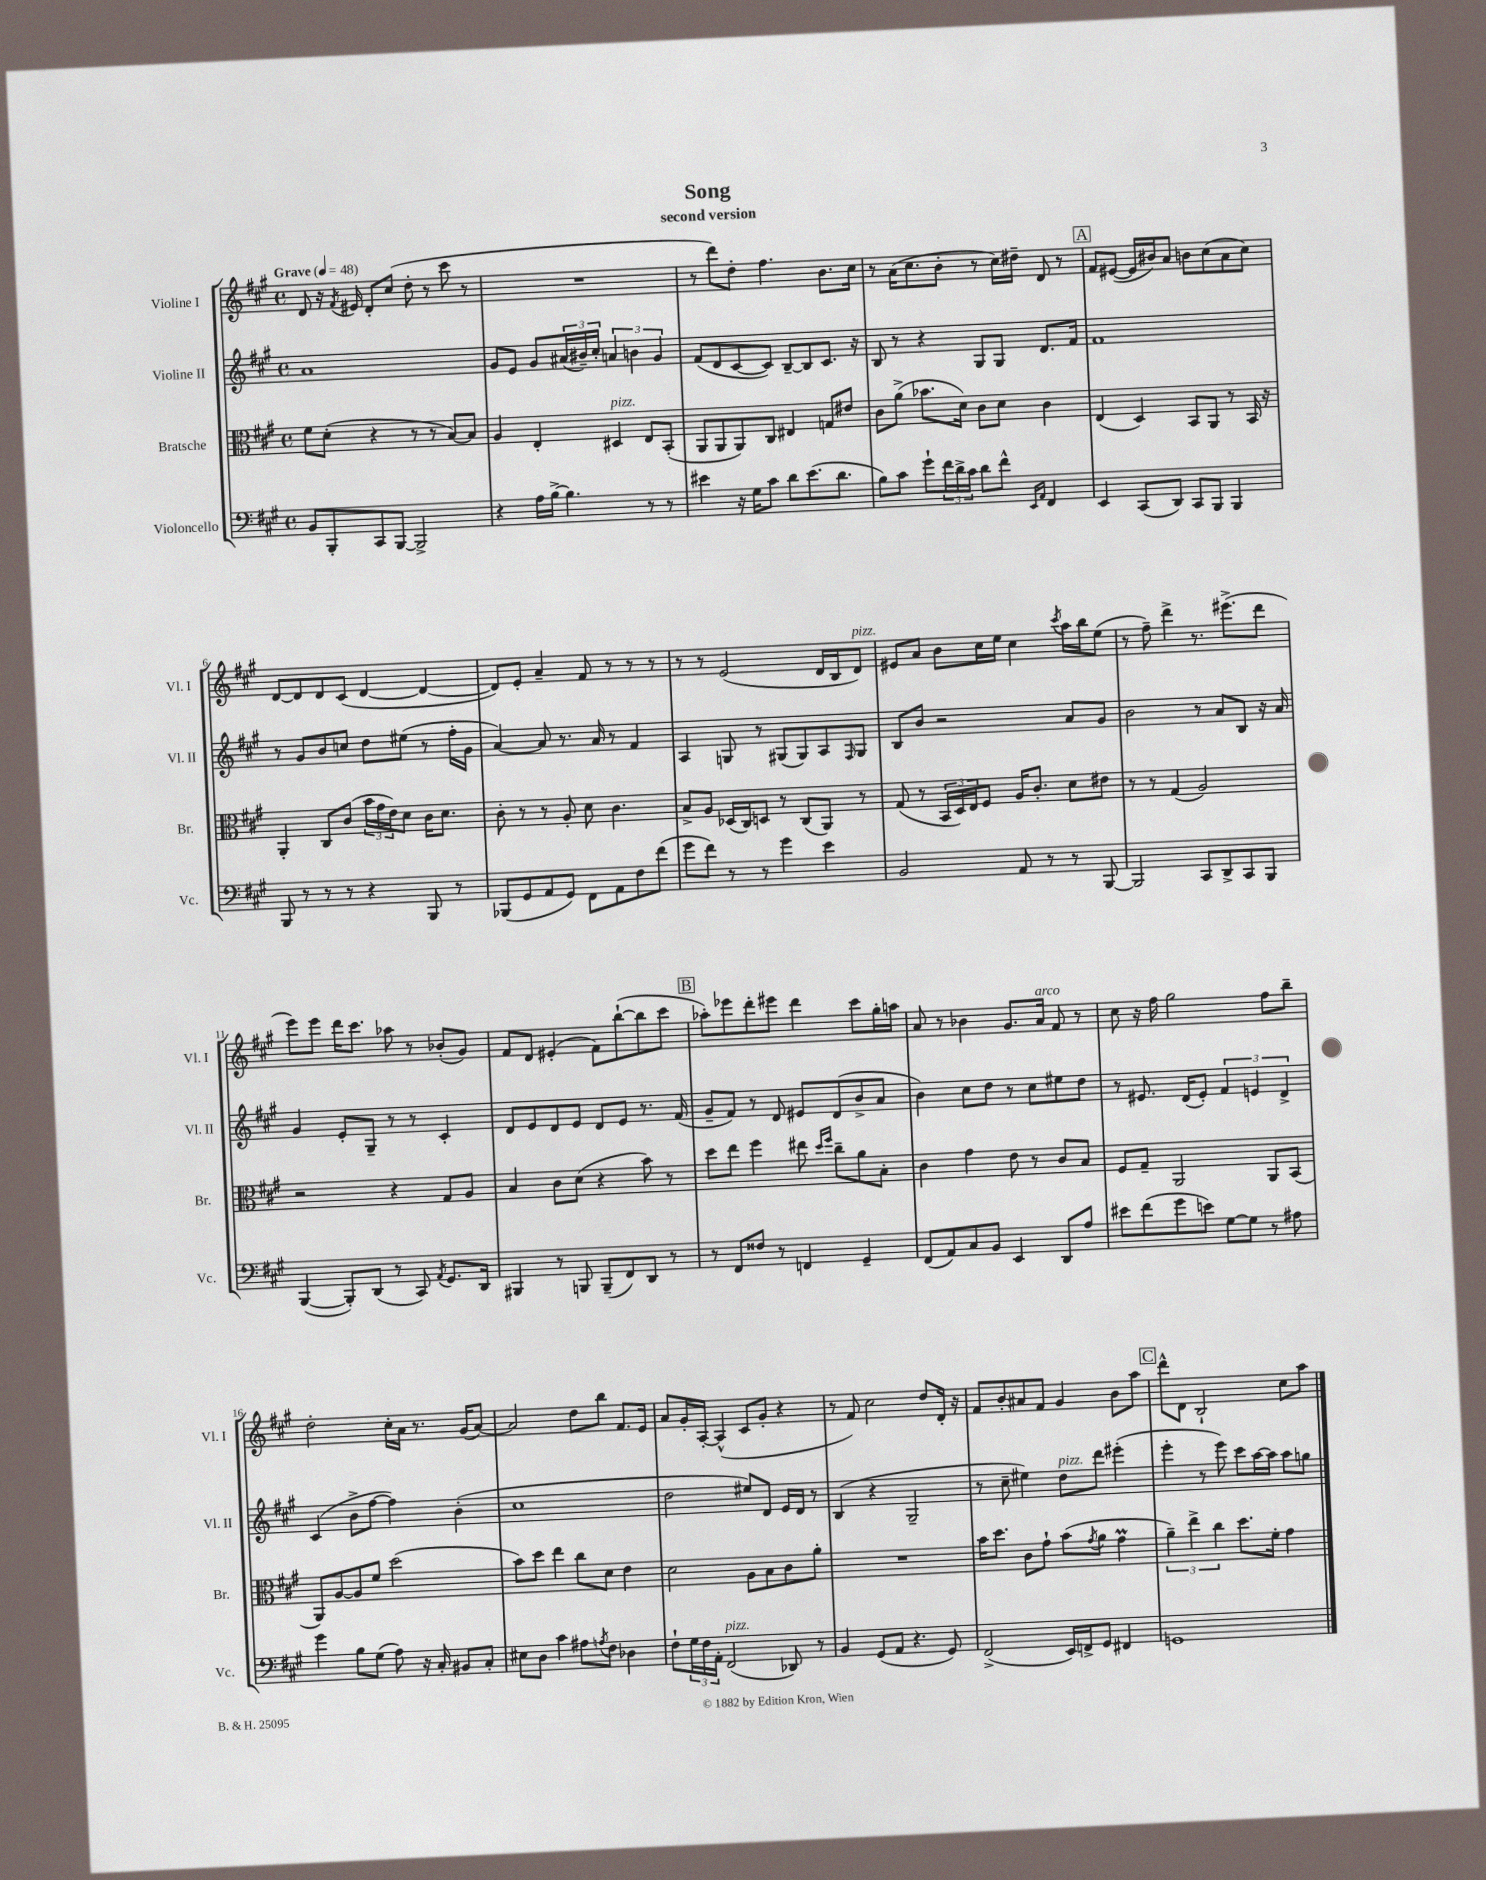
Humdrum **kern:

**kern	**kern	**kern	**kern
*part4	*part3	*part2	*part1
*staff4	*staff3	*staff2	*staff1
*I"Violoncello	*I"Bratsche	*I"Violine II	*I"Violine I
*I'Vc.	*I'Br.	*I'Vl. II	*I'Vl. I
*clefF4	*clefC3	*clefG2	*clefG2
*k[f#c#g#]	*k[f#c#g#]	*k[f#c#g#]	*k[f#c#g#]
*M4/4	*M4/4	*M4/4	*M4/4
*met(c)	*met(c)	*met(c)	*met(c)
*MM48	*MM48	*MM48	*MM48
=1	=1	=1	=1
!	!	!	!LO:TX:a:B:t=Grave
8BB/L	8f#\L	1a	8d/
8BBB'/	(8d'\J	.	16r
.	.	.	8qf#/
.	.	.	16e#X/
8CC#/	4r	.	8d'/L
[8BBB/J	.	.	(8cc#/J
2BBB^/]	8r	.	8dd'\
.	8r	.	8r
.	[8B/L)	.	8ccc#\
.	8B/J]	.	8r
=2	=2	=2	=2
4r	4A/	8g#/L	1r
.	.	8e/J	.
16A\LL	4E'/	8g#/L	.
[16B^\JJ	.	.	.
4.B\]	.	(24a#X/L	.
.	.	24b#X~/)	.
.	.	24cc#'/JJ	.
!	!LO:TX:a:i:t=pizz.	!	!
.	4D#X/	6an/	.
.	.	6bn\	.
8r	8E/L	.	.
.	.	6g#/	.
8r	(8BB'/J	.	.
=3	=3	=3	=3
4e#X\	8AA/L	(8f#/L	8r
.	8AA/	8d/	8ddd\L)
16r	8AA/)	[8c#/	8dd'\J
16G#\KL	.	.	.
8c#\J	8C#/J	8c#/J])	4.ff#\
8d\L	4E#X/	[8B~/L	.
(8.e#\	.	8B/]	.
.	8Gn/L	8.c#/J	8.b\L
8.d\J	.	.	.
.	8e#X/J	.	.
.	.	16r	16cc#\Jk
=4	=4	=4	=4
8B\L)	8c#\L	8B/	8r
8c#\J	(8a^\J	8r	(16a\KL
.	.	.	8.cc#\
8g#`\L	8.b-X\L	4r	.
24f#\L	.	.	8b'\J
24d^\	.	.	.
.	16d\Jk)	.	.
24c#\JJ	.	.	.
8d\L	8c#\L	8G#/L	8r
8f#^^\J	8d\J	8G#/J	16cc#\LL)
.	.	.	16dd#X~\JJ
16qqEE/LL	.	.	.
16qqAA/JJ	.	.	.
4FF#/	4c#\	8.d/L	8d/
.	.	.	8r
.	.	16f#/Jk	.
!!LO:REH:place=s1:t=A
=5	=5	=5	=5
4EE/	(4E/	1f#	8f#/L
.	.	.	([8e#X/J
(8CC#/L	4D/)	.	16e#/LL]
.	.	.	16b#X/J)
8DD/J)	.	.	8a/J
8CC#/L	8BB/L	.	8bn\L
8BBB/J	8AA/J	.	(8cc#\
4BBB/	8r	.	8a\
.	16BB/	.	8cc#\J)
.	16r	.	.
!!LO:LB:g=z
=6	=6	=6	=6
8BBB/	4AA'/	8r	[8d/L
8r	.	8g#/L	8d/]
8r	8C#/L	8b/	8d/
8r	(8c#/J	8ccn/J	(8c#/J
4r	24b\LL	8dd\L	[4d/
.	24g#\	.	.
.	24e\J)	.	.
.	8d\J	(8ee#X\J	.
8BBB/	16c#\KL	8r	4d/_
.	8.d\J	.	.
8r	.	16ff#'\LL	.
.	.	16g#\JJ	.
=7	=7	=7	=7
(8BBB-X/L	8c#'\	[4a/)	8d/L])
8GG#/	8r	.	8e'/J
8AA/	8r	8a/]	4a~/
8GG#/J)	8A'/	8.r	.
8FF#\L	8d\	.	8f#/
.	.	16a/	.
8AA\	4.c#\	8r	8r
8F#\	.	4f#/	8r
(8f#\J	.	.	8r
=8	=8	=8	=8
8g#\L	8B^/L	4A/	8r
8f#\J)	8A/J	.	8r
8r	(16D-X/LL	8Gn/	(2e/
.	16C#/J)	.	.
8r	8Dn/J	8r	.
4g#\	8r	(8G#X/L	.
.	(8C#/L	8G#/)	.
4e\	8AA/J)	8A/	16d/LL
.	.	.	16B/J
.	.	16qqF#/	.
!	!	!	!LO:TX:a:i:t=pizz.
.	8r	8G#/J	8d/J)
=9	=9	=9	=9
2BB/	(8G#/	8B/L	8e#X/L
.	8r	8b/J	8a/J
.	24BB/LL	2r	8b\L
.	24D/)	.	.
.	24E/J	.	.
.	8F#/J	.	16cc#\L
.	.	.	16ee\JJ
8AA/	16A/KL	.	4cc#\
.	8.c#'/J	.	.
8r	.	.	.
.	.	.	8qccc#/
8r	8d\L	8a/L	16aa\LL
.	.	.	16bb\J
[8BBB/	8e#X\J	8g#/J	(8ee\J
=10	=10	=10	=10
2BBB/]	8r	2b\	8r
.	8r	.	8ff#~\)
.	(4G#/	.	4ddd^\
8CC#/L	2A/)	8r	8.r
8DD^/	.	8a/L	.
.	.	.	(8.eee#X^\L
8CC#/	.	8B/J	.
8BBB/J	.	16r	8ddd\J
.	.	16a/	.
!!LO:LB:g=z
=11	=11	=11	=11
([4BBB/	2r	4g#/	8eee\L)
.	.	.	8eee\J
8BBB'/L])	.	8e'/L	16ddd\KL
.	.	.	8.ccc#\J
(8DD/J	.	8G#~/J	.
8r	4r	8r	8aa-X\
8CC#/)	.	8r	8r
8qAA/	.	.	.
8.GG#/L	8G#/L	4c#'/	(8b-X'/L
.	8A/J	.	8g#/J)
16DD/Jk	.	.	.
=12	=12	=12	=12
4BBB#X/	4B/	8d/L	8f#/L
.	.	8e/	8d/J
8r	8c#\L	8d/	(4e#X'/
8BBBn/	(8d\J	8e/J	.
(8BBB~/L	4r	8d/L	8f#\L)
8FF#/)	.	8e/J	([8bb`\
8DD/J	8b\)	8.r	8bb\]
8r	8r	.	8ccc#\J
.	.	(16f#/	.
!!LO:REH:place=s1:t=B
=13	=13	=13	=13
8r	8dd\L	8g#~/L	8aa-X'\L)
8FF#/L	8ee\J	8f#/J)	8eee-X\
8F##X/J	4ff#\	8r	8ddd'\
8r	.	8d/	8eee#X\J
4FFn/	8ee#X\	8e#X/L	4ddd\
.	16qqdd/LL	.	.
.	16qqff#/JJ	.	.
.	8cc#~\L	(8d/	.
4GG#~/	8a\	8b^/	8ccc#\L
.	8B'\J	8a/J	16gg#'\L
.	.	.	16aan\JJ
=14	=14	=14	=14
(8FF#/L	4c#\	4b\)	8a/
8AA/)	.	.	8r
8C#/	4g#\	8cc#\L	4b-X\
8BB/J	.	8dd\J	.
4EE/	8e\	8r	8.g#/L
.	8r	8cc#\L	.
!	!	!	!LO:TX:a:i:t=arco
.	.	.	16a/Jk
8DD/L	8c#/L	8ee#X\	8f#/
8A/J	8B/J	8dd\J	8r
=15	=15	=15	=15
8e#X\L	8F#/L	8r	8cc#\
(8f#\	8G#~/J	8.e#X/	16r
.	.	.	16ff#\
8g#\	2AA/	.	2gg#\
.	.	(16d/KL	.
8en\J)	.	8e#'/J)	.
[8G#\L	.	6f#/	.
8G#\J]	.	.	.
.	.	6en/	.
8r	8AA/L	.	8ff#\L
.	.	6d^/	.
8A#X\	(8BB/J	.	8bb~\J
!!LO:LB:g=z
=16	=16	=16	=16
4g#\	8AA/L)	(4c#/	2dd'\
.	[8A/	.	.
8B\L	8A/]	8b^\L	.
(8G#\J	8f#/J	[8ff#\J	.
8A\)	(2dd\	4ff#\])	16cc#'\LL
.	.	.	16a\JJ
16r	.	.	8.r
16C#'/	.	.	.
8BB#X/L	.	(4b'\	.
.	.	.	(16g#/KL
8C#'/J	.	.	[8a/J)
=17	=17	=17	=17
8E#X\L	8b\L)	1cc#	2a/]
8D\J	8dd\J	.	.
4c#\	4ee\	.	.
8A#X\L	8cc#\L	.	8dd\L
8qAn/	.	.	.
8F#\J	8d\J	.	8bb\J
4D-X\	4e\	.	8.f#/L
.	.	.	16e/Jk
=18	=18	=18	=18
8F#`\L	2d\	2dd\	8a/L
24G#\L	.	.	16g#'/L
24F#\	.	.	.
.	.	.	[16A'/JJ
24AA'\JJ	.	.	.
!LO:TX:a:i:t=pizz.	!	!	!
(2FF#/	.	.	(4A^^/]
.	8A\L	8ee#X/L)	8c#/L
.	8B\	8d/J	8g#'/J
8DD-X/)	8c#\	16e/LL	4r
.	.	16d/JJ	.
8r	8a'\J	8r	.
=19	=19	=19	=19
4BB/	1r	(4B/	8r
.	.	.	8f#/)
(8GG#/L	.	4r	2cc#\
8AA/J	.	.	.
4.r	.	2G#~/	.
.	.	.	8dd/L
8GG#/)	.	.	16d'/Jk
.	.	.	16r
=20	=20	=20	=20
(2FF#^/	16b\KL	8r	8f#/L
.	8.dd\J	.	.
.	.	8cc#~\	8b'/
.	8c#\L	4ee#X\)	8a#X/
.	8g#`\J	.	8f#/J
!	!	!LO:TX:a:i:t=pizz.	!
16EE/LL)	(8b\L	8dd\L	4g#/
16FFn^/J	.	.	.
.	8qg#/	.	.
8GG#/J	8a\J	8ddd\J	.
4FF#X/	4g#m\	(4eee#X'\	8b\L
.	.	.	8aa\J
!!LO:REH:place=s1:t=C
=21	=21	=21	=21
1GGn	6a~\)	4eee'\	8ddd^^\L
.	.	.	8d\J
.	6ee^\	.	.
.	.	8r	2B`/
.	6cc#\	.	.
.	.	8eee\)	.
.	8.dd\L	8ccc#\L	.
.	.	[16aa\L	.
.	16f#'\Jk	16aa\JJ]	.
.	4g#\	8aa\L	8cc#\L
.	.	8ggn\J	8aa\J
==	==	==	==
*-	*-	*-	*-
